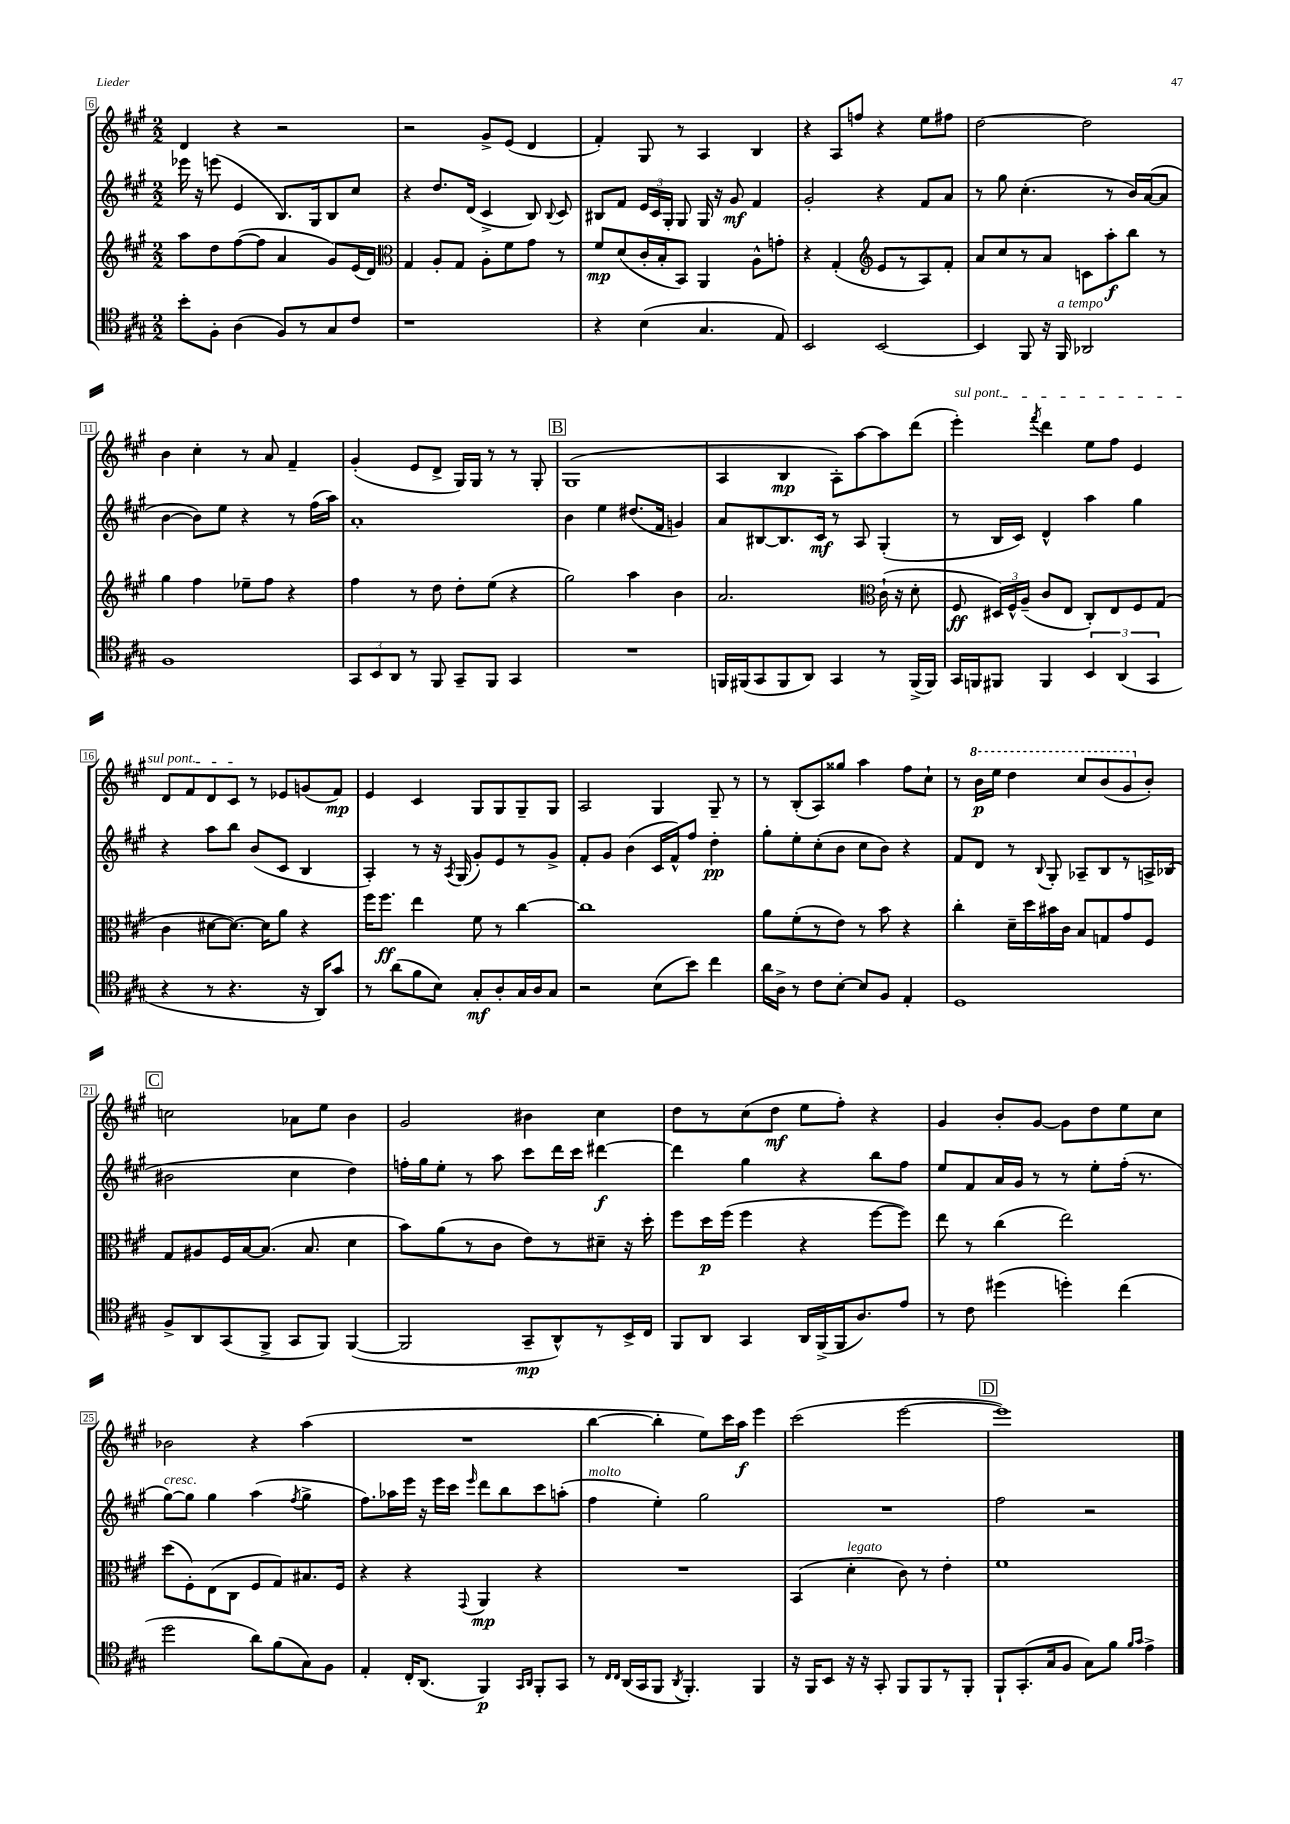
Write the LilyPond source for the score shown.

<<
\new StaffGroup <<
\new Staff = "s0" {
    \clef treble \key a \major \numericTimeSignature \time 2/2
    \autoBeamOff d'4 r4 r2 |
    r2 gis'8[-> e'8]( d'4 |
    fis'4-.) gis8 r8 a4 b4 |
    r4 a8[ f''8] r4 e''8[ fis''8] |
    d''2~ d''2 |
    b'4 cis''4-. r8 a'8 fis'4-- |
    gis'4-.( e'8[ d'8]-> gis16[) gis16] r8 r8 gis8-. |
    \mark \markup { \box "B" } gis1( |
    a4 b4\mp a8[-.) a''8~ a''8 d'''8]( |
    \once \override TextSpanner.bound-details.left.text = \markup { \italic "sul pont." } e'''4-.\startTextSpan) \acciaccatura { fis'''8 } d'''4 e''8[ fis''8] e'4 |
    d'8[ fis'8 d'8 cis'8]\stopTextSpan r8 ees'8[ g'8( fis'8]\mp) |
    e'4 cis'4 gis8[ gis8 gis8-- gis8] |
    a2 gis4 gis8-- r8 |
    r8 b8[-.( a8) gisis''8] a''4 fis''8[ cis''8]-! |
    r8 \ottava #1 b''16[\p e'''16] d'''4 cis'''8[ b''8( gis''8 \ottava #0 b'8]-.) |
    \mark \markup { \box "C" } c''2 aes'8[ e''8] b'4 |
    gis'2 bis'4 cis''4 |
    d''8[ r8 cis''8( d''8]\mf e''8[ fis''8]-.) r4 |
    gis'4 b'8[-. gis'8]~ gis'8[ d''8 e''8 cis''8] |
    bes'2 r4 a''4( |
    R1 |
    b''4~ b''4-. e''8[) cis'''16 a''16]\f e'''4 |
    cis'''2( e'''2~ |
    \mark \markup { \box "D" } e'''1) \bar "|." |
}
\new Staff = "s1" {
    \clef treble \key a \major \numericTimeSignature \time 2/2
    \autoBeamOff ees'''16 r16 e'''8( e'4 b8.[) gis16 b8 cis''8] |
    r4 d''8.[ d'16]( cis'4-> b8) \appoggiatura { b8 } cis'8 |
    bis8[ fis'8] \tuplet 3/2 { e'16[ cis'16 gis16]-. } gis8 gis16 r16 gis'8\mf fis'4 |
    gis'2-. r4 fis'8[ a'8] |
    r8 gis''8 cis''4.-.( r8 b'16[) a'16~( a'8] |
    b'4~ b'8[) e''8] r4 r8 fis''16[( a''16]) |
    a'1-. |
    \mark \markup { \box "B" } b'4 e''4 dis''8.[( fis'16] g'4) |
    a'8[ bis8~ bis8. cis'16]\mf r8 a8 gis4-.( |
    r8 b16[ cis'16]) d'4-^ a''4 gis''4 |
    r4 a''8[ b''8] b'8[( cis'8] b4 |
    a4-.) r8 r16 \acciaccatura { a8 } gis16( gis'8[-.) e'8 r8 gis'8]-> |
    fis'8[-. gis'8] b'4( cis'16[ fis'16-^) fis''8] d''4-.\pp |
    gis''8[-. e''8-. cis''8-.( b'8] cis''8[ b'8]) r4 |
    fis'8[ d'8] r8 \appoggiatura { b8 } gis8-. aes8[-- b8 r8 a16-> bes16]( |
    \mark \markup { \box "C" } bis'2 cis''4 d''4) |
    f''16[-. gis''16 e''8]-. r8 a''8 cis'''8[ d'''16 cis'''16] dis'''4~\f |
    dis'''4 gis''4 r4 b''8[ fis''8] |
    e''8[ fis'8 a'16 gis'16] r8 r8 e''8[-. fis''16]-.( r8. |
    gis''8[~^\markup { \italic "cresc." }) gis''8] gis''4 a''4( \acciaccatura { fis''8 } gis''4-> |
    fis''8.[) aes''16 e'''16] r16 e'''16[ cis'''16] \grace { e'''16 } d'''8[ b''8 cis'''8 a''8]-.( |
    fis''4^\markup { \italic "molto" } e''4-.) gis''2 |
    R1 |
    \mark \markup { \box "D" } fis''2 r2 \bar "|." |
}
\new Staff = "s2" {
    \clef treble \key a \major \numericTimeSignature \time 2/2
    \autoBeamOff a''8[ d''8 fis''8~( fis''8] a'4 gis'8[) e'16( d'16]) |
    \clef alto gis4 a8[-. gis8] a8[-. fis'8 gis'8] r8 |
    fis'8[\mp d'8( cis'16-. b16-. b,8]) a,4 a8[-^ g'8]-. |
    r4 gis4-.( \clef treble e'8[ r8 a8) fis'8]-. |
    a'8[ cis''8 r8 a'8] c'8[ a''8-.\f b''8] r8 |
    gis''4 fis''4 ees''8[-- fis''8] r4 |
    fis''4 r8 d''8 d''8[-. e''8]( r4 |
    \mark \markup { \box "B" } gis''2) a''4 b'4 |
    a'2. \clef alto cis'16-!( r16 d'8-. |
    fis8\ff \tuplet 3/2 { dis16[) fis16-^ a16]--( } cis'8[ e8] cis8[-.) e8 fis8 gis8]( |
    cis'4 dis'8[~ dis'8.]~) dis'16[ a'8] r4 |
    fis''16[ fis''8.]\ff e''4 fis'8 r8 cis''4~ |
    cis''1 |
    a'8[ fis'8-.( r8 e'8]) r8 b'8 r4 |
    cis''4-. d'16[-- d''16 bis'16 cis'16] b8[ g8 gis'8 fis8] |
    \mark \markup { \box "C" } gis8[ ais8 fis16 b16~ b8.]( b8. d'4 |
    b'8[) a'8( r8 cis'8] e'8[) r8 dis'8]-- r16 d''16-. |
    fis''8[ d''16\p fis''16]( fis''4 r4 fis''8[~ fis''8]) |
    e''8 r8 cis''4( e''2) |
    d''8[( fis8-.) e8( cis8] fis8[ gis8) bis8. fis16] |
    r4 r4 \appoggiatura { gis,8 } a,4\mp r4 |
    R1 |
    b,4( d'4-.^\markup { \italic "legato" } cis'8) r8 e'4-. |
    \mark \markup { \box "D" } fis'1 \bar "|." |
}
\new Staff = "s3" {
    \clef tenor \key a \major \numericTimeSignature \time 2/2
    \autoBeamOff b'8[-. fis8]-. a4( fis8[) r8 gis8 cis'8] |
    r1 |
    r4 b4( gis4. e8) |
    b,2 b,2~ |
    b,4 fis,8 r16 fis,16^\markup { \italic "a tempo" } aes,2 |
    fis1 |
    \tuplet 3/2 { gis,8[ b,8 a,8] } r8 fis,8 gis,8[-- fis,8] gis,4 |
    \mark \markup { \box "B" } R1 |
    f,16[ fis,16( gis,8 fis,8 a,8]) gis,4 r8 fis,16[->( fis,16]) |
    gis,16[ f,16 fis,8] fis,4 \tuplet 3/2 { b,4 a,4( gis,4 } |
    r4 r8 r4. r16 a,16[) gis'8] |
    r8 a'8[( fis'8 b8]) gis8[-.\mf a8-. gis16 a16 gis8] |
    r2 b8[( b'8]) cis''4 |
    a'16[ a16]-> r8 cis'8[ b8]~-. b8[ fis8] e4-. |
    d1 |
    \mark \markup { \box "C" } fis8[-> a,8 gis,8( fis,8]-> gis,8[ fis,8]) fis,4~( |
    fis,2 gis,8[--\mp a,8-^) r8 b,16-> cis16] |
    fis,8[ a,8] gis,4 a,16[ fis,16->( fis,16 a8.) e'8] |
    r8 cis'8 dis''4( d''4-.) cis''4( |
    d''2 a'8[) fis'8( gis8) fis8] |
    e4-. cis16[-. a,8.]( fis,4\p) \grace { gis,16[ a,16] } fis,8[-. gis,8] |
    r8 \grace { cis16[ cis16] } a,16[( gis,16 fis,8] \acciaccatura { a,8 } fis,4.-.) fis,4 |
    r16 fis,16[ b,8] r16 r16 gis,8-. fis,8[ fis,8 r8 fis,8]-. |
    \mark \markup { \box "D" } fis,8[-! gis,8.-.( gis16 fis8] gis8[) fis'8] \grace { fis'16[ gis'16] } e'4-> \bar "|." |
}
>>
>>
\layout { \context { \Score currentBarNumber = #6 \override BarNumber.stencil = #(make-stencil-boxer 0.1 0.3 ly:text-interface::print) } }
